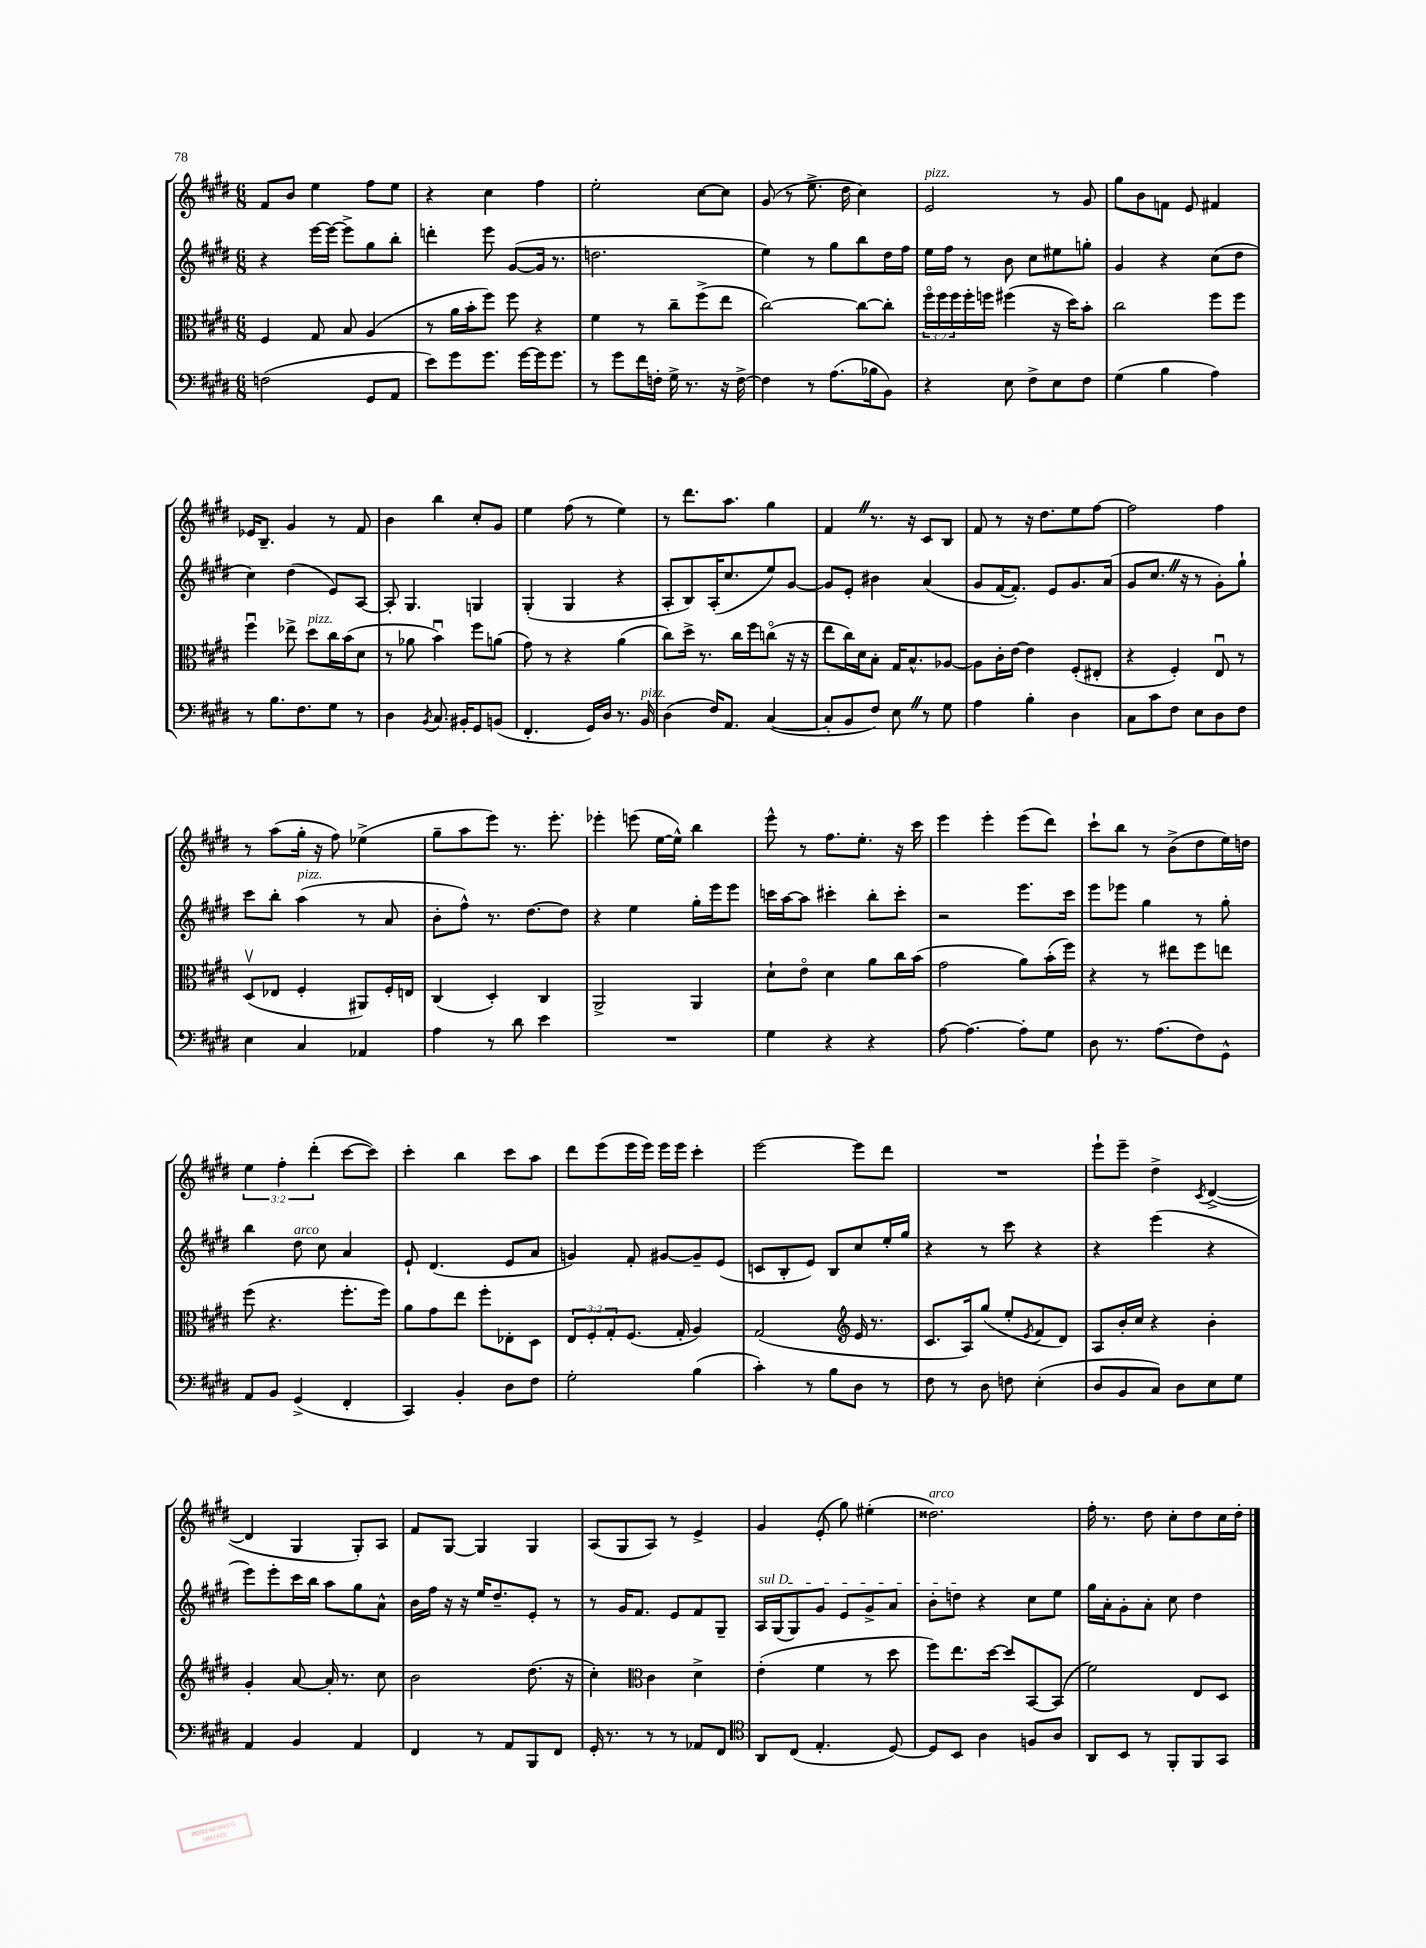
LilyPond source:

<<
\new StaffGroup <<
\new Staff = "s0" {
    \clef treble \key e \major \numericTimeSignature \time 6/8 \override Staff.TupletNumber.text = #tuplet-number::calc-fraction-text
    fis'8 b'8 e''4 fis''8 e''8 |
    r4 cis''4 fis''4 |
    e''2-. cis''8~ cis''8 |
    gis'8( r8 e''8.-> dis''16 cis''4) |
    e'2^\markup { \italic "pizz." } r8 gis'8 |
    gis''8 b'8 f'8 e'8 fis'4 |
    ees'16 b8.-- gis'4 r8 fis'8 |
    b'4 b''4 cis''8-. gis'8 |
    e''4 fis''8( r8 e''4) |
    r8 dis'''8. a''8. gis''4 |
    fis'4 \once \override BreathingSign.text = \markup { \musicglyph "scripts.caesura.straight" } \breathe r8. r16 cis'8 b8 |
    fis'8 r8 r16 dis''8. e''8 fis''8~ |
    fis''2 fis''4 |
    r8 a''8( gis''16-. r16 fis''8) ees''4->( |
    gis''8-- a''8 e'''8) r8. e'''8.-. |
    ees'''4-. e'''8( e''16~ e''16-^) b''4 |
    e'''8-^ r8 fis''8. e''8.-. r16 cis'''16 |
    e'''4 e'''4-. e'''8( dis'''8) |
    cis'''8-! b''8 r8 b'8->( dis''8 e''16) d''16 |
    \tuplet 3/2 { e''4 fis''4-. dis'''4-.( } cis'''8~ cis'''8) |
    cis'''4-. b''4 cis'''8 a''8 |
    dis'''8 e'''8( e'''16 e'''16) e'''16 e'''16 cis'''4-. |
    e'''2~ e'''8 dis'''8 |
    R2. |
    e'''8-! e'''8-- dis''4-> \acciaccatura { cis'8 } dis'4~->( |
    dis'4 gis4 gis8-.) a8 |
    fis'8 gis8~ gis4 gis4 |
    a8( gis8 a8) r8 e'4-> |
    gis'4 e'8-.( gis''8) eis''4-.( |
    disis''2.^\markup { \italic "arco" }) |
    fis''16-. r8. dis''8 cis''8-. dis''8 cis''16 dis''16-. \bar "|." |
}
\new Staff = "s1" {
    \clef treble \key e \major \numericTimeSignature \time 6/8
    r4 e'''16~ e'''16~ e'''8-> gis''8 b''8-. |
    d'''4-. e'''8 gis'8~( gis'16 r8. |
    d''2. |
    e''4) r8 gis''8 b''8 dis''16 fis''16 |
    e''16 fis''16 r8 b'8 cis''8 eis''8 g''8-. |
    gis'4 r4 cis''8( dis''8 |
    cis''4) dis''4( e'8) a8~ |
    a8-. gis4. g4 |
    gis4-.( gis4 r4 |
    a8-. b8) a16-.( cis''8. e''8) gis'8~ |
    gis'8 e'8-. bis'4 a'4( |
    gis'8 fis'16~ fis'8.-.) e'8 gis'8. a'16( |
    gis'8 cis''8. \once \override BreathingSign.text = \markup { \musicglyph "scripts.caesura.straight" } \breathe r16 r8 gis'8-.) gis''8-! |
    cis'''8 b''8-. a''4^\markup { \italic "pizz." }( r8 a'8 |
    b'8-. fis''8-^) r8. dis''8.~ dis''8 |
    r4 e''4 gis''16-. e'''16 e'''8 |
    c'''16 a''16~ a''8 cis'''4-. b''8-. cis'''8-. |
    r2 e'''8. cis'''16 |
    e'''8 ees'''8 gis''4 r8 gis''8-. |
    b''4 dis''8^\markup { \italic "arco" } cis''8 a'4 |
    e'8-! dis'4.( e'8 a'8 |
    g'4) fis'8-. gis'8~ gis'8-- e'8( |
    c'8 b8-. e'8) b8 cis''8 e''16-. gis''16 |
    r4 r8 cis'''8 r4 |
    r4 e'''4( r4 |
    e'''8) e'''8-. cis'''16 b''16 a''8 gis''8 a'8-^ |
    b'16 fis''16 r16 r16 e''16 dis''8.-- e'8-. r8 |
    r8 gis'16 fis'8. e'8 fis'8 gis8-- |
    \once \override TextSpanner.bound-details.left.text = \markup { \italic "sul D" } a16\startTextSpan gis16( gis8) gis'8 e'8 gis'8-> a'8 |
    b'8-. d''8\stopTextSpan r4 cis''8 e''8 |
    gis''16 a'16-. gis'8-. a'8-. cis''8 dis''4 \bar "|." |
}
\new Staff = "s2" {
    \clef alto \key e \major \numericTimeSignature \time 6/8 \override Staff.TupletNumber.text = #tuplet-number::calc-fraction-text
    fis4 gis8 b8 a4( |
    r8 a'16 b'16-. fis''8) fis''8 r4 |
    fis'4 r8 cis''8-- fis''8->( e''8 |
    cis''2~) cis''8~ cis''8-. |
    \tuplet 3/2 { fis''16\flageolet fis''16 fis''16 } fis''16-. f''16 fis''4( r16 dis''16) b'8-. |
    cis''2 fis''8 fis''8 |
    fis''4\downbow ees''8-> dis''8^\markup { \italic "pizz." } cis''16 b'16( dis'8 |
    r8 aes'8 b'4\downbow) fis''8 a'8( |
    gis'8) r8 r4 a'4( |
    cis''8) dis''16-> r8. cis''16 fis''16 c''8\flageolet( r16 r16 |
    e''8 cis''16) dis'16 b8-. gis16 b8.-^ aes8~ |
    aes8 cis'16-. e'16~ e'4 fis8-.( eis8-. |
    r4 fis4-.) e8\downbow r8 |
    dis8\upbow( ees8 fis4-. ais,8) fis16-. e16 |
    cis4( dis4-.) cis4 |
    a,2-> a,4 |
    dis'8-! e'8\flageolet dis'4 a'8 cis''16 b'16( |
    gis'2 a'8) b'16-.( fis''16) |
    r4 r8 eis''8 fis''8 e''8 |
    fis''8( r4. fis''8.-. fis''16) |
    a'8 gis'8 e''8 fis''8-. ees8-. dis8 |
    \tuplet 3/2 { e8 fis8-. gis8-. } fis8.( gis16-. a4) |
    gis2( \clef treble e'16 r8. |
    cis'8. a16) gis''8( e''8-. \acciaccatura { e'8 } fis'8 dis'8) |
    a8 b'16-. cis''16 r4 b'4-. |
    gis'4-. a'8~ a'16-. r8. cis''8 |
    b'2 dis''8.( r16 |
    cis''4-.) \clef alto cis'4 dis'4-> |
    e'4-.( fis'4 r8 dis''8 |
    fis''8) e''8. dis''16~ dis''8 b,8~ b,8( |
    fis'2) e8 dis8 \bar "|." |
}
\new Staff = "s3" {
    \clef bass \key e \major \numericTimeSignature \time 6/8
    f2( gis,8 a,8 |
    e'8) gis'8 gis'8. gis'16~ gis'16 gis'8. |
    r8 gis'8 fis'16 f16-. gis16-> r8. r16 f16~-> |
    f4 r8 a8.( bes16 b,8) |
    r4 e8 fis8-> e8 fis8 |
    gis4( b4 a4) |
    r8 b8. fis8. gis8 r8 |
    dis4 \acciaccatura { b,8 } cis8. bis,16-. gis,8 b,8( |
    fis,4.-. gis,16) dis16 r8. b,16^\markup { \italic "pizz." } |
    dis4( fis16) a,8. cis4~( |
    cis8-. b,8 fis8) e8 \once \override BreathingSign.text = \markup { \musicglyph "scripts.caesura.straight" } \breathe r8 gis8 |
    a4 b4-. dis4 |
    cis8 cis'8 fis8 e8 dis8 fis8 |
    e4 cis4 aes,4 |
    a4 r8 dis'8 e'4 |
    R2. |
    gis4 r4 r4 |
    a8~ a4.~ a8-. gis8 |
    dis8 r8. a8.( fis8) gis,8-^ |
    a,8 b,8 gis,4->( fis,4-. |
    cis,4) b,4-. dis8 fis8 |
    gis2-. b4( |
    cis'4-.) r8 b8 dis8 r8 |
    fis8 r8 dis8 f8 e4-.( |
    dis8 b,8 cis8) dis8 e8 gis8 |
    a,4 b,4 a,4 |
    fis,4 r8 a,8 b,,8 fis,8 |
    gis,16-. r8. r8 r8 aes,8 fis,8 |
    \clef tenor a,8 cis8( e4.-. dis8~) |
    dis8 b,8 a4 f8 a8 |
    a,8 b,8 r8 fis,8-. fis,8 gis,8 \bar "|." |
}
>>
>>
\layout { \context { \Score \remove "Bar_number_engraver" } }
